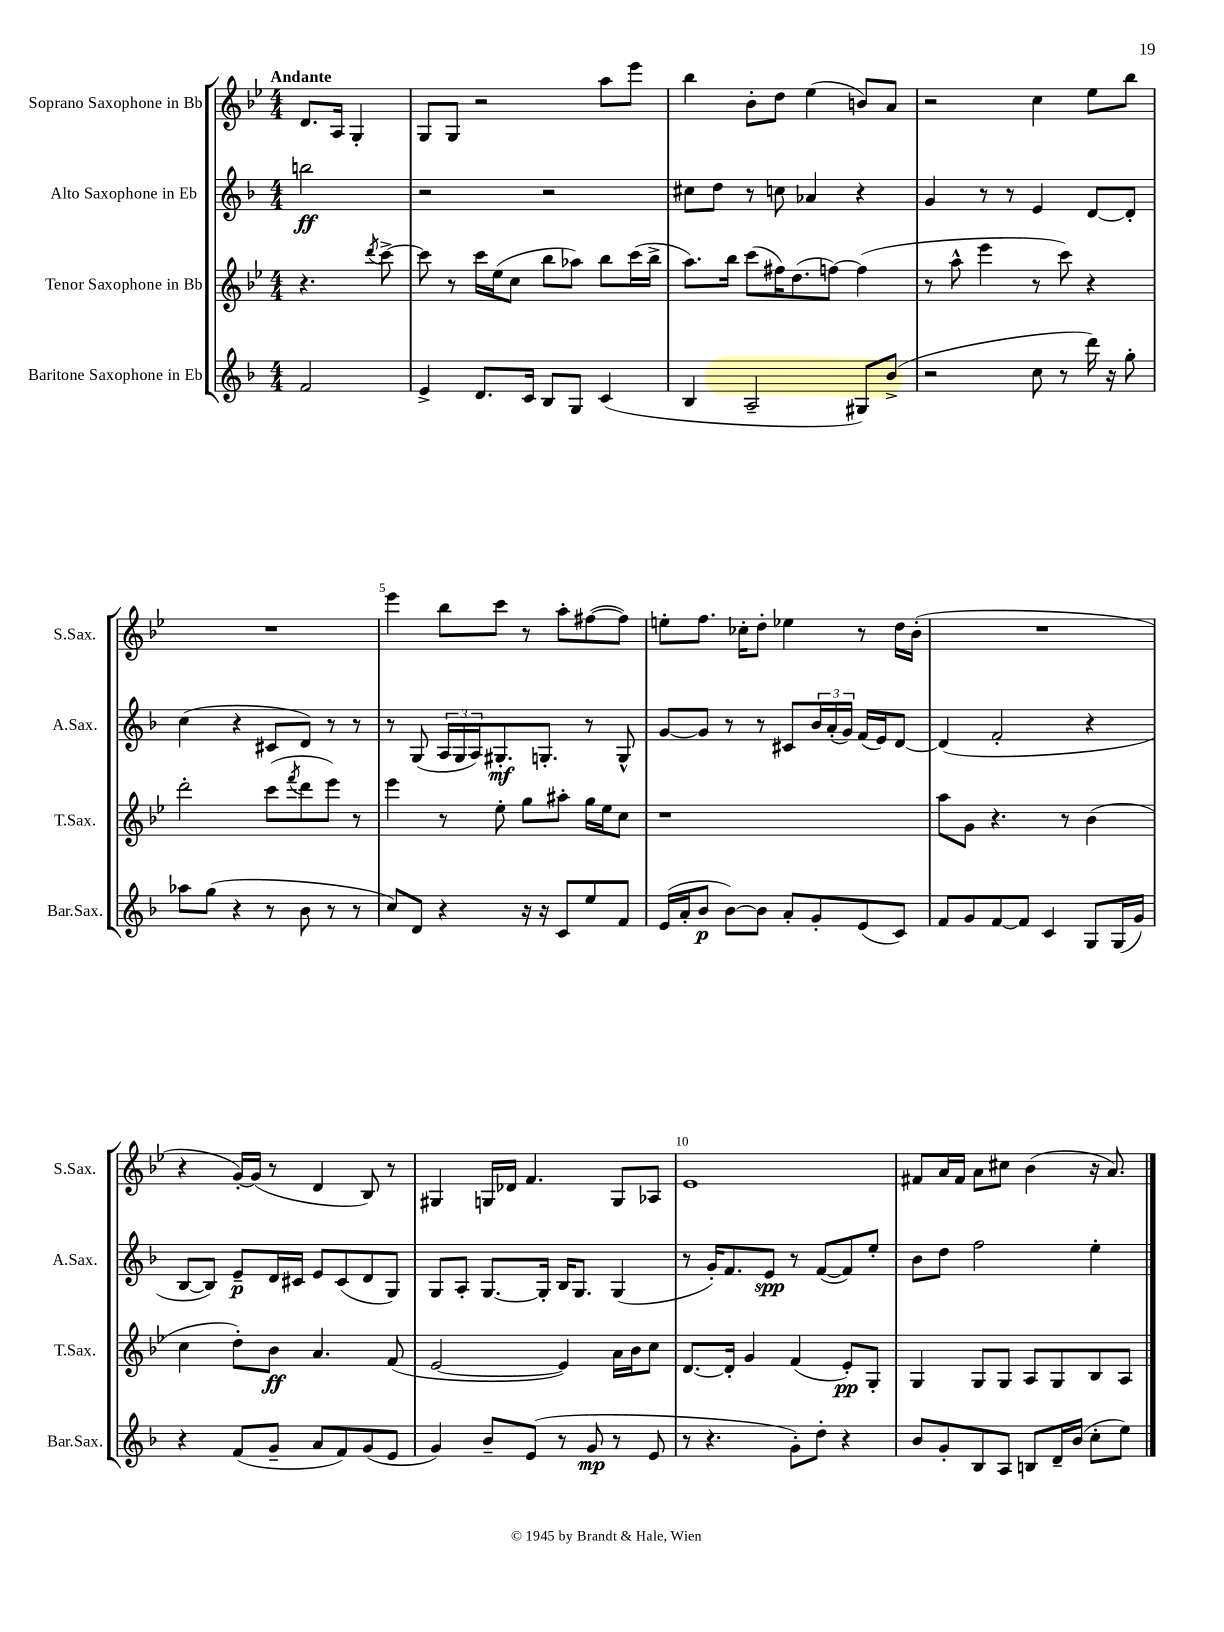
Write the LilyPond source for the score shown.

<<
\new StaffGroup <<
\new Staff = "s0" \with { instrumentName = "Soprano Saxophone in Bb" shortInstrumentName = "S.Sax." } {
    \clef treble \key bes \major \numericTimeSignature \time 4/4 \partial 2 \tempo "Andante"
    d'8. a16 g4-. |
    g8 g8 r2 a''8 ees'''8 |
    bes''4 bes'8-. d''8 ees''4( b'8) a'8 |
    r2 c''4 ees''8 bes''8 |
    R1 |
    ees'''4 bes''8 c'''8 r8 a''8-. fis''8~( fis''8) |
    e''8-. f''8. ces''16-. d''8-. ees''4 r8 d''16 bes'16-.( |
    R1 |
    r4 g'16~-.) g'16( r8 d'4 bes8) r8 |
    gis4 g16 des'16 f'4. g8 aes8 |
    ees'1 |
    fis'8 a'16 fis'16 a'8 cis''8 bes'4( r16 a'8.) \bar "|." |
}
\new Staff = "s1" \with { instrumentName = "Alto Saxophone in Eb" shortInstrumentName = "A.Sax." } {
    \clef treble \key f \major \numericTimeSignature \time 4/4 \partial 2
    b''2\ff |
    r2 r2 |
    cis''8 d''8 r8 c''8 aes'4 r4 |
    g'4 r8 r8 e'4 d'8~ d'8-. |
    c''4( r4 cis'8 d'8) r8 r8 |
    r8 g8( \tuplet 3/2 { a16 g16 a16) } gis8.-.\mf g8.-. r8 g8-^ |
    g'8~ g'8 r8 r8 cis'8 \tuplet 3/2 { bes'16 a'16-.( g'16) } f'16( e'16) d'8~ |
    d'4( f'2-. r4 |
    bes8~ bes8) e'8--\p d'16 cis'16 e'8 cis'8( d'8 g8) |
    g8 a8-. g8.~ g16-. bes16 g8. g4( |
    r8 g'16-.) f'8. e'8\spp r8 f'8~( f'8) e''8-. |
    bes'8 d''8 f''2 e''4-. \bar "|." |
}
\new Staff = "s2" \with { instrumentName = "Tenor Saxophone in Bb" shortInstrumentName = "T.Sax." } {
    \clef treble \key bes \major \numericTimeSignature \time 4/4 \partial 2
    r4. \acciaccatura { d'''8 } c'''8~-> |
    c'''8 r8 c'''16 ees''16( c''8 bes''8 aes''8) bes''8 c'''16( bes''16-> |
    a''8.) bes''16 c'''8( fis''16) d''8.( f''8~) f''4( |
    r8 a''8-^ ees'''4 r8 c'''8) r4 |
    d'''2-. c'''8( \acciaccatura { f'''8 } d'''8 ees'''8) r8 |
    ees'''4 r8 ees''8-. g''8 ais''8-. g''16 ees''16 c''8 |
    r1 |
    a''8 g'8 r4. r8 bes'4( |
    c''4 d''8-.) bes'8\ff a'4. f'8( |
    ees'2~ ees'4) a'16 bes'16 c''8 |
    d'8.~ d'16-. g'4 f'4( ees'8-.\pp) g8-. |
    g4 g8 g8 a8 g8 bes8 a8 \bar "|." |
}
\new Staff = "s3" \with { instrumentName = "Baritone Saxophone in Eb" shortInstrumentName = "Bar.Sax." } {
    \clef treble \key f \major \numericTimeSignature \time 4/4 \partial 2
    f'2 |
    e'4-> d'8. c'16 bes8 g8 c'4( |
    bes4 a2-- gis8) bes'8->( |
    r2 c''8 r8 d'''16) r16 g''8-. |
    aes''8 g''8( r4 r8 bes'8 r8 r8 |
    c''8) d'8 r4 r16 r16 c'8 e''8 f'8 |
    e'16( a'16-. bes'8\p bes'8~) bes'8 a'8-. g'8-. e'8( c'8) |
    f'8 g'8 f'8~ f'8 c'4 g8 g16( g'16) |
    r4 f'8( g'8-- a'8 f'8) g'8( e'8 |
    g'4) bes'8-- e'8( r8 g'8\mp r8 e'8 |
    r8 r4. g'8-.) d''8-. r4 |
    bes'8 g'8-. bes8 a8 b8 d'16-- bes'16( c''8-. e''8) \bar "|." |
}
>>
>>
\layout { \context { \Score \override BarNumber.break-visibility = ##(#f #t #t) barNumberVisibility = #(every-nth-bar-number-visible 5) } }
